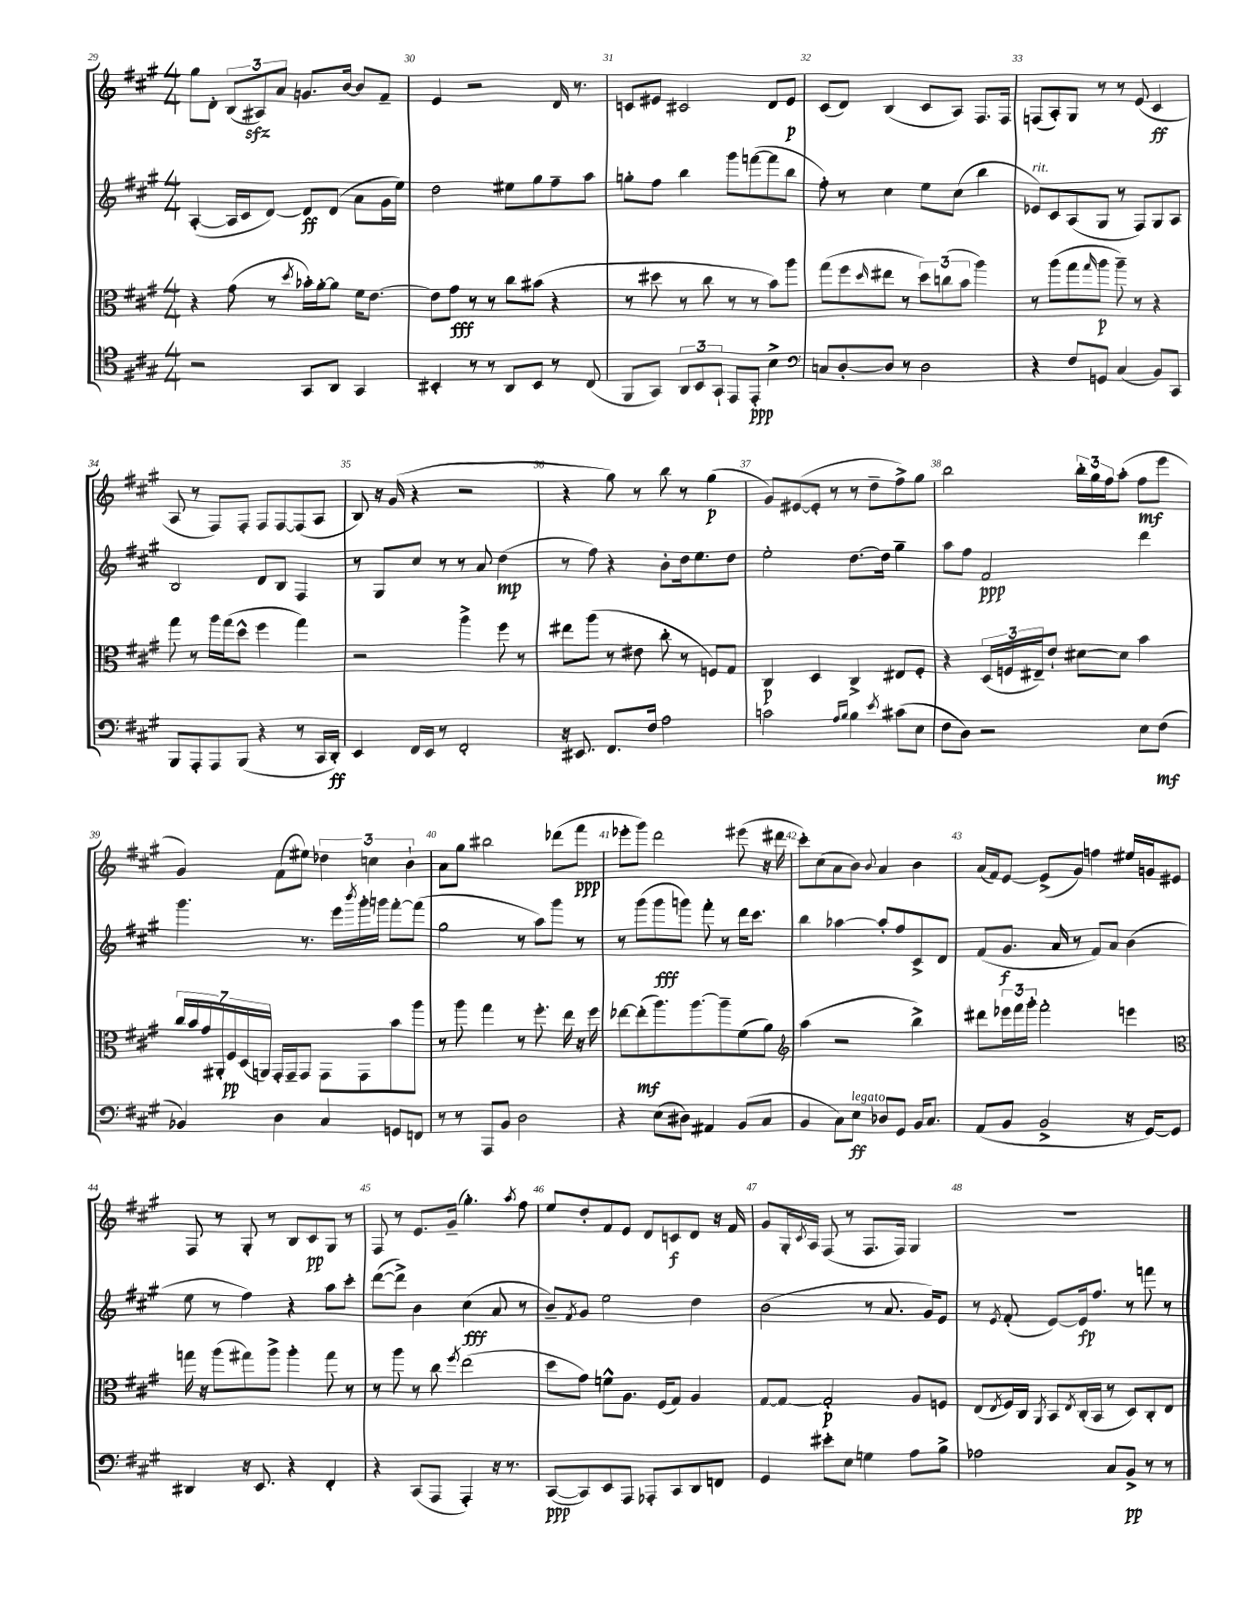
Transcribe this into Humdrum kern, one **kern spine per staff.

**kern	**kern	**kern	**kern
*staff4	*staff3	*staff2	*staff1
*clefC4	*clefC3	*clefG2	*clefG2
*k[f#c#g#]	*k[f#c#g#]	*k[f#c#g#]	*k[f#c#g#]
*M4/4	*M4/4	*M4/4	*M4/4
2r	4r	([4A'	8gg#
.	.	.	8d'
.	(8g#	16A]	(12B
.	.	16c#	.
.	.	.	12A#)
.	8r	[8d)	.
.	.	.	12a
.	8qdd	.	.
8GG#	16b-')	8d]	8.g
.	[16a'	.	.
8AA	8a]	(8d	.
.	.	.	[16b
4GG#	16f#	8a	8b]
.	[8.e	.	.
.	.	16g#	8f#~
.	.	16ee)	.
=	=	=	=
4BB#'	8e]	2dd	4e
.	8g#	.	.
8r	8r	.	2r
8r	8r	.	.
8AA	8cc#	8ee#	.
8BB#	(8b#	8gg#	.
8r	4r	8ff#~	16d
.	.	.	8.r
(8C#	.	8aa	.
=	=	=	=
8FF#	8r	8gg'	8c
8GG#)	8dd#	8ff#	8e#
12AA	8r	4bb	2c#
12BB	.	.	.
.	8cc#	.	.
12GG#`	.	.	.
8EE	8r	8ggg#	.
8EE'	8r	([8fff	.
4B^	8b)	8fff]	8d
.	8aa	8bb	8e#
=	=	=	=
*clefF4	*	*	*
8C	(8gg#	8ff#')	(8c#
[8D'	8ff#	8r	8d)
.	16qqdd	.	.
8D]	8ee#	4cc#	(4B
8r	8r	.	.
2D	12dd)	8ee	8c#
.	(12cc	.	.
.	.	(8cc#	8A)
.	12b	.	.
.	4aa)	4bb	8.F#
.	.	.	16F#
=	=	=	=
4r	8r	8e-)	(8F
.	(8aa	8c#	8A')
8F#	8gg#	(8A	8G#
.	16qqgg#	.	.
8GG	8aa	8G#	8r
(4C#	8aa~)	8r	8r
.	8r	8F#)	(8e
8BB)	4r	8G#	4c#
8CC#	.	8A	.
=	=	=	=
8BBB	8gg#	2B	8A
8AAA'	8r	.	8r
8AAA	16aa	.	8F#)
.	(16gg#	.	.
(8BBB	8dd^^	.	8F#'
4r	4ff#	8d	8F#
.	.	8B	[8F#
8r	4gg#)	4F#	(8F#]
16CC#	.	.	8A
16DD')	.	.	.
=	=	=	=
4EE	2r	8r	8B)
.	.	8G#	16r
.	.	.	(16g#
16FF#	.	8cc#	4r
16EE	.	.	.
8r	.	8r	.
2FF#'	4aa^	8r	2r
.	.	8a	.
.	8ff#	(4dd	.
.	8r	.	.
=	=	=	=
16r	8ee#	8r	4r
8.EE#	.	.	.
.	(8aa	8ff#)	.
8.FF#	8r	4r	8gg#)
.	8e#	.	8r
16F#	.	.	.
2A	8cc#'	8b'	8bb
.	8r	16dd	8r
.	.	8.ee	.
.	8F)	.	(4gg#
.	8G#	8dd	.
=	=	=	=
2c	4C#	2ee'	8g#)
.	.	.	([8e#
.	4D	.	8e#']
.	.	.	8r
16qqA	.	.	.
16qqB	.	.	.
4B	4C#^	[8.dd	8r
.	.	.	8dd~
.	.	16dd]	.
8qe	.	.	.
(8c#	8E#	4gg#~	8ff#^)
8E	8F#'	.	8gg#
=	=	=	=
8F#	4r	8aa	2bb
8D)	.	8ff#	.
2r	(24D	2f#	.
.	24F	.	.
.	24E#~)	.	.
.	8e`	.	.
.	[8d#	.	24bb'
.	.	.	24gg#
.	.	.	24ff#
.	8d#]	.	(8aa'
8E	4b	4ddd	8ff#
(8F#	.	.	8eee
=	=	=	=
4BB-)	28cc#	4.ggg#	4g#)
.	28b	.	.
.	28g#	.	.
.	28AA#'	.	.
.	28F#	.	.
.	(28D	.	.
.	28AA)	.	.
4D	16GG#'	.	(8f#
.	16GG#~	.	.
.	8GG#	8.r	8ee#)
4C#	8GG#	.	6dd-
.	.	16eee	.
.	.	8qbbb	.
.	8GG#	16ggg#'	.
.	.	.	6cc
.	.	16ggg	.
8GG	8b	[8fff#'	.
.	.	.	6b`
8FF	8aa	(8fff#]	.
=	=	=	=
8r	8r	2gg#	8a
8r	8aa	.	8gg#
8AAA	4gg#	.	2bb#
8BB	.	.	.
2D	8r	8r	.
.	8.ff#'	8aa)	.
.	.	8ggg#	(8ddd-
.	16ee	.	.
.	16r	8r	8fff#
.	16ff#	.	.
=	=	=	=
4r	[8ee-	8r	8eee-'
.	(8ee-']	(8ggg#	8ggg#)
(8E	8.aa)	8ggg#	2ddd
8D#)	.	8ggg)	.
.	[8.aa	.	.
4AA#	.	8fff#'	.
.	8aa~]	8r	.
(8BB	(8f#	16ddd	(8eee#
.	.	8.ccc#	.
8C#	8a)	.	16r
.	.	.	16ddd#
=	=	=	=
*	*clefG2	*	*
4BB	(4aa	4bb	8ccc#')
.	.	.	(8cc#
8C#)	2r	[4aa-	8a
8E	.	.	8b)
.	.	.	8qqb
8D-	.	8aa-']	4a
8GG#	.	8ff#	.
16BB	4bb^)	8c#^	4b
8.C#	.	.	.
.	.	8d	.
=	=	=	=
(8AA	8ddd#	(8f#	(16a
.	.	.	16f#)
8BB	24eee-	8.g#	[8e
.	24fff#	.	.
.	24ggg#'	.	.
2BB^	2fff#'	.	(8e^]
.	.	16a	.
.	.	8r	8g#)
.	.	8f#)	4ff
.	.	8a	.
16r	4eee	(4b	16ee#
[16GG#)	.	.	16g
8GG#]	.	.	8e#
=	=	=	=
*	*clefC3	*	*
4DD#	16gg	8ee	8F#
.	16r	.	.
.	(8aa	8r	8r
16r	8gg#)	4ff#)	8G#'
8.EE	.	.	.
.	8aa^	.	8r
4r	4aa'	4r	8B
.	.	.	8c#
4FF#'	8gg#	8aa	8G#
.	8r	8ccc#'	8r
=	=	=	=
4r	8r	([8ddd	8F#
.	8aa	8ddd^])	8r
(8CC#	8r	4b	8.e
8AAA	8cc#	.	.
.	.	.	(16g#~
.	8qff#	.	.
4AAA')	(2ee	(4cc#	4.gg#')
16r	.	8a	.
8.r	.	.	.
.	.	.	8qaa
.	.	8r	8ff#
=	=	=	=
([8CC#	8dd	8b~)	8ee
.	.	8qf#	.
8CC#])	8g#)	8g#	8dd'
8EE	8f^^	2ee	8f#
8AAA	8.A	.	8e
8AAA-'	.	.	8d
.	(16F#	.	.
8CC#	8G#)	.	8c
8DD	4A	4dd	8d
8FF	.	.	16r
.	.	.	16f#
=	=	=	=
4GG#	[8G#	(2b	8g#
.	8G#_	.	16G#'
.	.	.	8qc#
.	.	.	16A
8e#'	2G#']	.	(8F#
8E	.	.	8r
4G	.	8r	8.F#
.	.	8.a	.
.	.	.	16F#)
8A	8A	.	4G#
.	.	16g#)	.
8B^	8F	8e	.
=	=	=	=
2A-	(8E	8r	1r
.	8qE	8qe	.
.	16F#)	(8f#'	.
.	16C#	.	.
.	8qAA	.	.
.	8BB	[8e)	.
.	8qE	.	.
.	(16C#'	16e]	.
.	16BB	8.ff#	.
8C#	8r	.	.
8BB^	8D)	8r	.
8r	8C#'	8fff	.
8r	8E	8r	.
==	==	==	==
*-	*-	*-	*-
